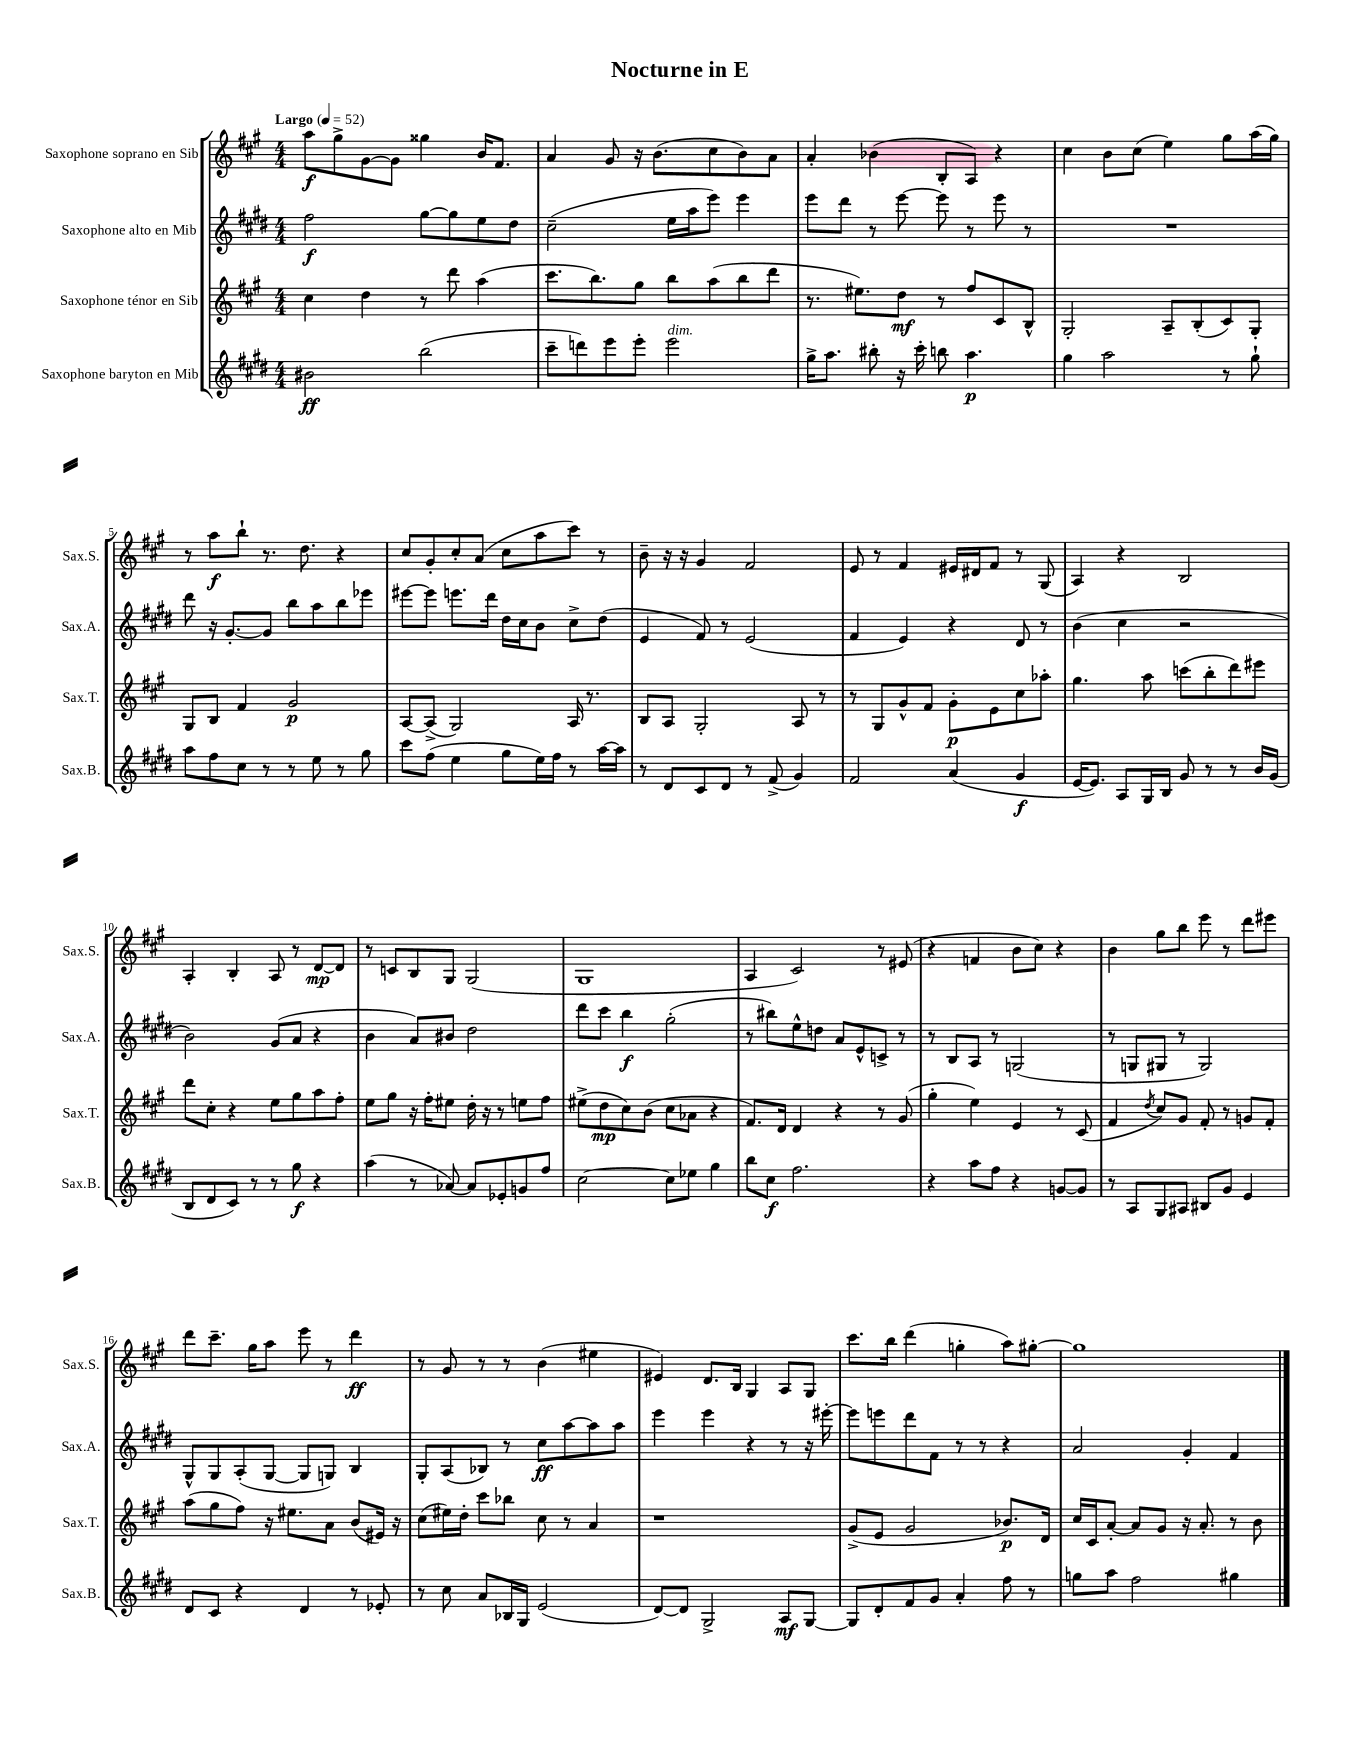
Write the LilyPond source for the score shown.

\header { title = "Nocturne in E" }
<<
\new StaffGroup <<
\new Staff = "s0" \with { instrumentName = "Saxophone soprano en Sib" shortInstrumentName = "Sax.S." } {
    \clef treble \key a \major \numericTimeSignature \time 4/4 \tempo "Largo" 4 = 52
    a''8\f gis''8-> gis'8~ gis'8 gisis''4 b'16 fis'8. |
    a'4 gis'8 r16 b'8.( cis''8 b'8) a'8 |
    a'4-. bes'4( b8-. a8) r4 |
    cis''4 b'8 cis''8( e''4) gis''8 a''16( gis''16) |
    r8 a''8\f b''8-! r8. d''8. r4 |
    cis''8 gis'8-. cis''8-. a'8( cis''8 a''8 cis'''8) r8 |
    b'8-- r16 r16 gis'4 fis'2 |
    e'8 r8 fis'4 eis'16 dis'16 fis'8 r8 gis8( |
    a4) r4 b2 |
    a4-. b4-. a8 r8 d'8~\mp d'8 |
    r8 c'8 b8 gis8 gis2( |
    gis1 |
    a4 cis'2) r8 eis'8( |
    r4 f'4 b'8 cis''8) r4 |
    b'4 gis''8 b''8 e'''8 r8 d'''8 eis'''8 |
    d'''8 cis'''8.-- gis''16 a''8 e'''8 r8 d'''4\ff |
    r8 gis'8 r8 r8 b'4( eis''4 |
    eis'4) d'8. b16 gis4 a8 gis8 |
    cis'''8. b''16 d'''4( g''4-. a''8) gis''8~-. |
    gis''1 \bar "|." |
}
\new Staff = "s1" \with { instrumentName = "Saxophone alto en Mib" shortInstrumentName = "Sax.A." } {
    \clef treble \key e \major \numericTimeSignature \time 4/4
    fis''2\f gis''8~ gis''8 e''8 dis''8 |
    cis''2--( e''16 a''16 e'''8) e'''4 |
    e'''8 dis'''8 r8 e'''8~ e'''8 r8 e'''8 r8 |
    R1 |
    dis'''8 r16 gis'8.~-. gis'8 b''8 a''8 b''8 ees'''8 |
    eis'''8~ eis'''8 e'''8. dis'''16 dis''16 cis''16 b'8 cis''8-> dis''8( |
    e'4 fis'8) r8 e'2( |
    fis'4 e'4) r4 dis'8 r8 |
    b'4( cis''4 r2 |
    b'2) gis'8( a'8 r4 |
    b'4 a'8) bis'8 dis''2 |
    dis'''8 cis'''8 b''4\f gis''2-.( |
    r8 bis''8) e''8-^ d''8 a'8 e'8-^ c'8-> r8 |
    r8 b8 a8 r8 g2( |
    r8 g8 gis8 r8 gis2) |
    gis8-^ gis8 a8-.( gis8~ gis8 g8) b4 |
    gis8-. a8( bes8) r8 cis''8\ff a''8~ a''8 a''8 |
    e'''4 e'''4 r4 r8 r16 eis'''16~-. |
    eis'''8 e'''8 dis'''8 fis'8 r8 r8 r4 |
    a'2 gis'4-. fis'4 \bar "|." |
}
\new Staff = "s2" \with { instrumentName = "Saxophone ténor en Sib" shortInstrumentName = "Sax.T." } {
    \clef treble \key a \major \numericTimeSignature \time 4/4
    cis''4 d''4 r8 d'''8 a''4( |
    cis'''8. b''8.) gis''8 b''8 a''8( b''8 d'''8 |
    r8. eis''8.) d''8\mf r8 fis''8 cis'8 b8-^ |
    gis2-. a8-- b8-.( cis'8) gis8-. |
    gis8 b8 fis'4 gis'2\p |
    a8~ a8->( gis2) a16 r8. |
    b8 a8 gis2-. a8 r8 |
    r8 gis8 gis'8-^ fis'8 gis'8-.\p e'8 cis''8 aes''8-. |
    gis''4. a''8 c'''8( b''8-. d'''8) eis'''8 |
    d'''8 cis''8-. r4 e''8 gis''8 a''8 fis''8-. |
    e''8 gis''8 r16 fis''16-. eis''8 d''16-. r16 r8 e''8 fis''8 |
    eis''8->( d''8\mp cis''8) b'8( cis''8 aes'8 r4 |
    fis'8.) d'16 d'4 r4 r8 gis'8( |
    gis''4-. e''4) e'4 r8 cis'8( |
    fis'4 \acciaccatura { d''8 } cis''8) gis'8 fis'8-. r8 g'8 fis'8-. |
    a''8( gis''8 fis''8) r16 eis''8. a'8 b'8( eis'16) r16 |
    cis''8( eis''16) d''16-. cis'''8 bes''8 cis''8 r8 a'4 |
    r1 |
    gis'8->( e'8 gis'2 bes'8.\p) d'16 |
    cis''16 cis'16 a'8~-. a'8 gis'8 r16 a'8.-. r8 b'8 \bar "|." |
}
\new Staff = "s3" \with { instrumentName = "Saxophone baryton en Mib" shortInstrumentName = "Sax.B." } {
    \clef treble \key e \major \numericTimeSignature \time 4/4
    bis'2\ff b''2( |
    cis'''8-- d'''8) e'''8 e'''8-. e'''2^\markup { \italic "dim." } |
    gis''16-> a''8. bis''8-. r16 cis'''16-. b''8 a''4.\p |
    gis''4 a''2 r8 gis''8-! |
    a''8 fis''8 cis''8 r8 r8 e''8 r8 gis''8 |
    cis'''8 fis''8( e''4 gis''8 e''16) fis''16 r8 a''16~ a''16 |
    r8 dis'8 cis'8 dis'8 r8 fis'8->( gis'4) |
    fis'2 a'4( gis'4\f |
    e'16~ e'8.) a8 gis16 b16 gis'8 r8 r8 b'16 gis'16( |
    b8 dis'8 cis'8) r8 r8 gis''8\f r4 |
    a''4( r8 aes'8~) aes'8 ees'8-. g'8 fis''8 |
    cis''2~ cis''8 ees''8 gis''4 |
    b''8 cis''8\f fis''2. |
    r4 a''8 fis''8 r4 g'8~ g'8 |
    r8 a8 gis8 ais8 bis8 gis'8 e'4 |
    dis'8 cis'8 r4 dis'4 r8 ees'8-. |
    r8 cis''8 a'8 bes16 gis16 e'2( |
    dis'8~) dis'8 gis2-> a8\mf gis8~ |
    gis8 dis'8-. fis'8 gis'8 a'4-. fis''8 r8 |
    g''8 a''8 fis''2 gis''4 \bar "|." |
}
>>
>>
